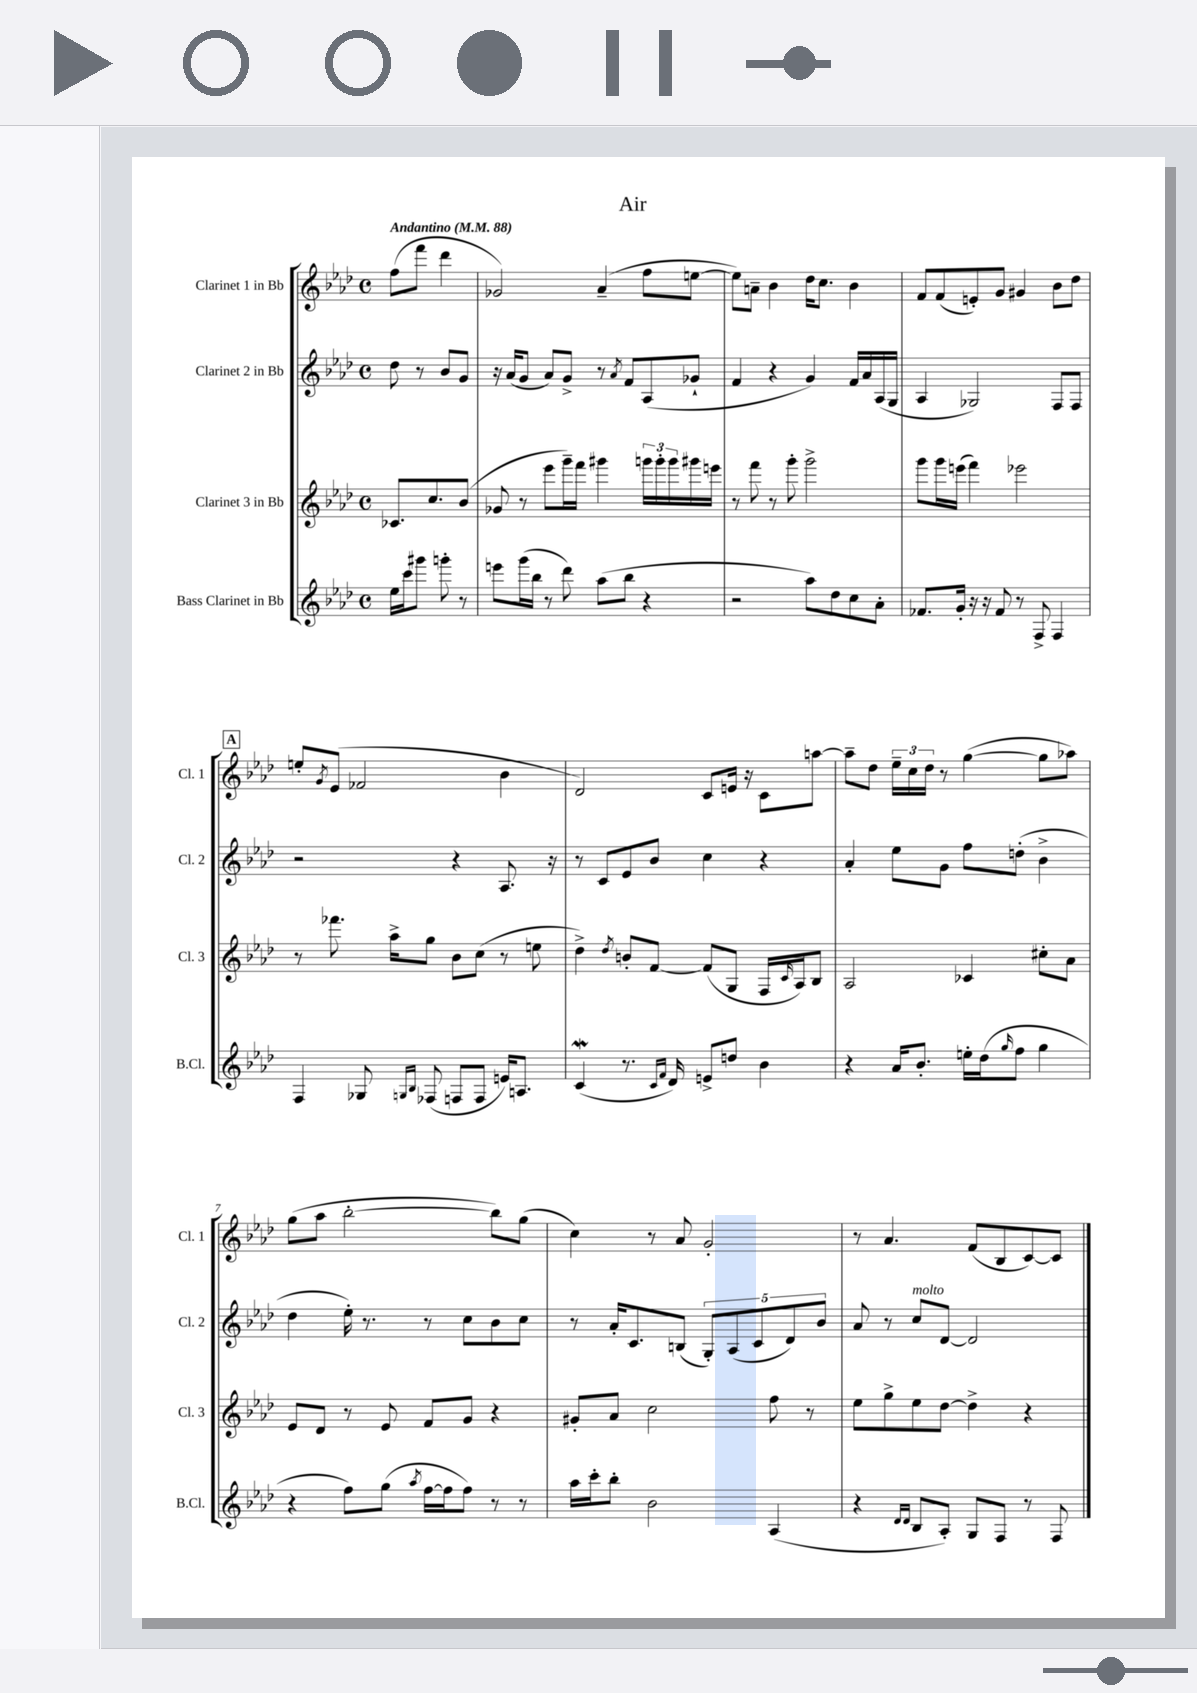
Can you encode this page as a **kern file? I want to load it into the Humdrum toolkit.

**kern	**kern	**kern	**kern
*part4	*part3	*part2	*part1
*staff4	*staff3	*staff2	*staff1
*I"Bass Clarinet in Bb	*I"Clarinet 3 in Bb	*I"Clarinet 2 in Bb	*I"Clarinet 1 in Bb
*I'B.Cl.	*I'Cl. 3	*I'Cl. 2	*I'Cl. 1
*clefG2	*clefG2	*clefG2	*clefG2
*k[b-e-a-d-]	*k[b-e-a-d-]	*k[b-e-a-d-]	*k[b-e-a-d-]
*M4/4	*M4/4	*M4/4	*M4/4
*met(c)	*met(c)	*met(c)	*met(c)
*MM88	*MM88	*MM88	*MM88
=	=	=	=
!	!	!	!LO:TX:a:B:t=Andantino
16ee-\LL	8.c-X/L	8dd-\	(8ff\L
16ccc\J	.	.	.
8ggg#X\J	.	8r	8fff\J
.	8.cc/	.	.
8gggn'\	.	8b-/L	4ddd-\
8r	(8b-/J	8g/J	.
=1	=1	=1	=1
8eeen\L	8g-X/	16r	2g-X/)
.	.	(16a-/KL	.
(16ggg\L	8r	8g/J	.
16bb-\JJ	.	.	.
8r	8eee-\L	8a-/L)	.
8ddd-\)	16ggg~\L)	8g^/J	.
.	16fff\JJ	.	.
(8aa-\L	4ggg#X\	8r	(4a-~/
.	.	8qa-/	.
8bb-\J	.	8f/L	.
4r	24gggn\LL	(8A-/	8ff\L
.	24ggg'\	.	.
.	24ggg\	.	.
.	16ggg#X\	8g-X`/J	[8een\J
.	16eeen\JJ	.	.
=2	=2	=2	=2
2r	8r	4f/	8ee\L])
.	8fff\	.	8an~\J
.	8r	4r	4b-\
.	8ggg'\	.	.
8aa-\L)	2ggg^\	4g/)	16dd-\KL
.	.	.	8.cc\J
8dd-\	.	.	.
8cc\	.	16f/LL	4b-\
.	.	16a-/	.
8a-'\J	.	(16A-/	.
.	.	16G/JJ	.
=3	=3	=3	=3
8.f-X/L	8ggg\L	4A-/	8f/L
.	16ggg\L	.	(8f/
16g'/Jk	(16eeen\JJ	.	.
16r	4fff\)	2G-X/)	8en'/)
16r	.	.	.
8f-/	.	.	8g/J
8r	2eee-X\	.	4g#X/
8F^/	.	.	.
4F/	.	8F/L	8b-\L
.	.	8F/J	8dd-\J
!!LO:LB:g=z
!!LO:REH:place=s1:t=A
=4	=4	=4	=4
4F/	8r	2r	8een'/L
.	.	.	8qg/
.	8.fff-X\	.	(8e-/J
8G-X/	.	.	2f-X/
.	16aa-^\KL	.	.
16qqGn/LL	.	.	.
16qqB-/JJ	.	.	.
(8F-X/	8gg\J	.	.
8Fn/L	8b-\L	4r	.
8F/J	(8cc\J	.	.
16en/KL)	8r	8.A-/	4b-\
8.An/J	.	.	.
.	8een\	.	.
.	.	16r	.
=5	=5	=5	=5
(4cW/	4dd-^\)	8r	2d-/)
.	.	8c/L	.
.	8qdd-/	.	.
8.r	8bn'/L	8e-/	.
.	[8f/J	8b-/J	.
16qqc/LL	.	.	.
16qqf/JJ	.	.	.
16d-/)	.	.	.
8en^/L	(8f/L]	4cc\	8c/L
8ddn/J	8G/J	.	16en/Jk
.	.	.	16r
4b-\	16F/LL	4r	8c\L
.	16qqc/	.	.
.	16A-/J)	.	.
.	8B-/J	.	[8aan\J
=6	=6	=6	=6
4r	2A-/	4a-'/	8aa~\L]
.	.	.	8dd-\J
16a-/KL	.	8ee-\L	24ee-~\LL
.	.	.	24cc\
8.b-'/J	.	.	.
.	.	.	24dd-\JJ
.	.	8g\J	8r
16een'\LL	4c-X/	8ff\L	([4gg\
(16dd-\J	.	.	.
16qqgg/	.	.	.
8ff\J	.	(8ddn'\J	.
4gg\	8cc#X'\L	4b-^\	8gg\L]
.	8a-\J	.	8aa-X\J)
!!LO:LB:g=z
=7	=7	=7	=7
4r	8e-/L	4dd-\	(8gg\L
.	8d-/J	.	8aa-\J
8ff\L)	8r	16ee-'\)	[2bb-'\
.	.	8.r	.
(8gg\J	8e-/	.	.
8qaa-/	.	.	.
[16ff\LL	8f/L	8r	.
16ff\J]	.	.	.
8ff\J)	8g/J	8cc\L	.
8r	4r	8b-\	8bb-\L])
8r	.	8cc\J	(8gg\J
=8	=8	=8	=8
16aa-\LL	8g#X'/L	8r	4cc\)
16ccc'\J	.	.	.
8bb-'\J	8a-/J	16a-'/KL	.
.	.	8.c/	.
2b-\	2cc\	.	8r
.	.	(8Bn/J	8a-/
.	.	10G'/L)	2g'/
.	.	(10A-/	.
.	.	10c/	.
(4A-/	8ff\	.	.
.	.	10d-/)	.
.	8r	.	.
.	.	10b-/J	.
=9	=9	=9	=9
4r	8ee-\L	8a-/	8r
.	8gg^\	8r	4.a-/
16qqd-/LL	.	.	.
16qqd-/JJ	.	.	.
!	!	!LO:TX:a:i:t=molto	!
8B-/L	8ee-\	8cc/L	.
8A-'/J)	[8dd-\J	[8d-/J	.
8G/L	4dd-^\]	2d-/]	(8f/L
8F/J	.	.	8B-/
8r	4r	.	[8c/)
8F/	.	.	8c/J]
==	==	==	==
*-	*-	*-	*-
